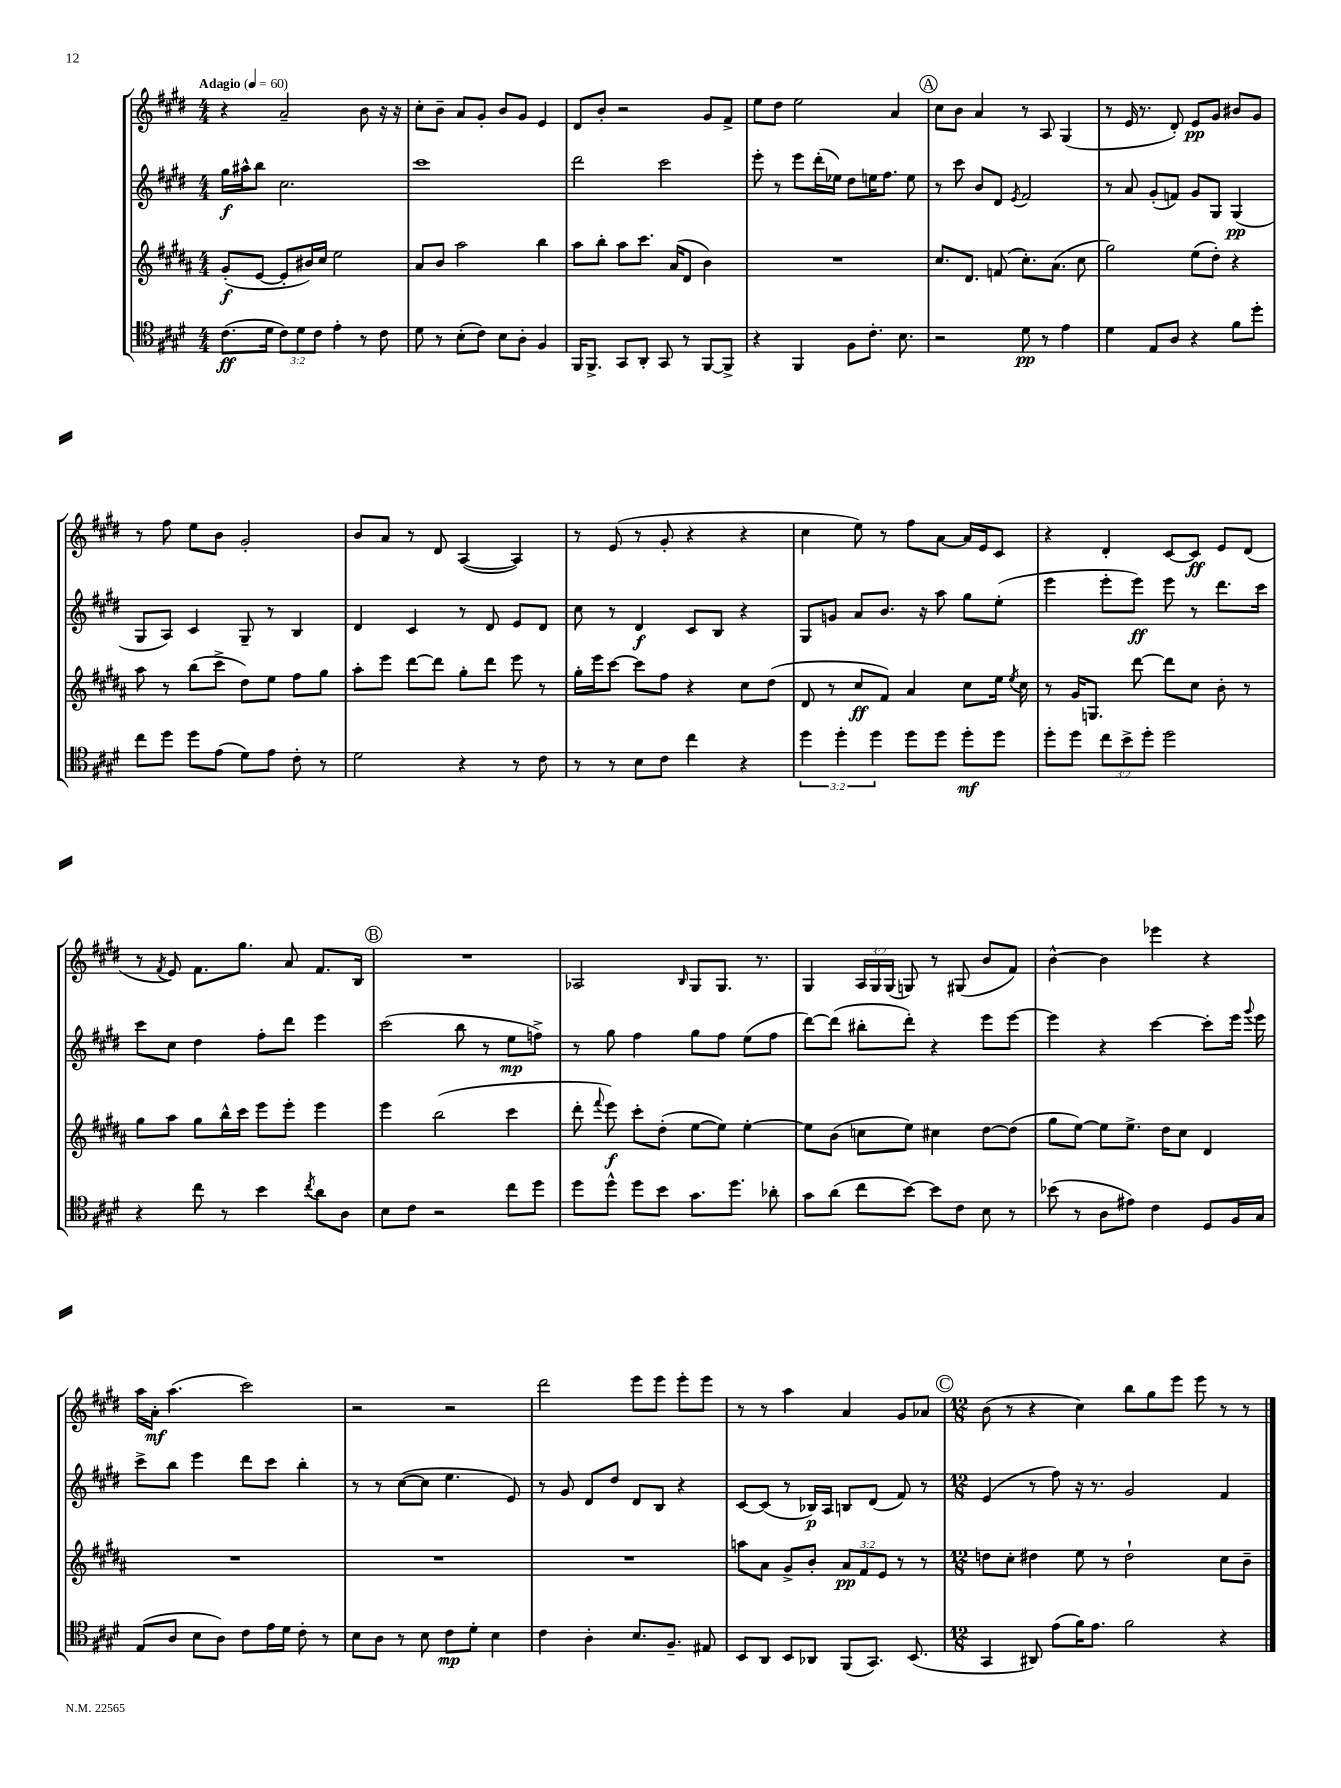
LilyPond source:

<<
\new StaffGroup <<
\new Staff = "s0" {
    \clef treble \key e \major \numericTimeSignature \time 4/4 \override Staff.TupletNumber.text = #tuplet-number::calc-fraction-text \tempo "Adagio" 4 = 60
    \autoBeamOff r4 a'2-- b'8 r16 r16 |
    cis''8[-. b'8]-- a'8[ gis'8]-. b'8[ gis'8] e'4 |
    dis'8[ b'8]-. r2 gis'8[ fis'8]-> |
    e''8[ dis''8] e''2 a'4 |
    \mark \markup { \circle "A" } cis''8[ b'8] a'4 r8 a8 gis4( |
    r8 e'16 r8. dis'8-.) e'8[\pp gis'8] bis'8[ gis'8] |
    r8 fis''8 e''8[ b'8] gis'2-. |
    b'8[ a'8] r8 dis'8 a4~( a4) |
    r8 e'8( r8 gis'8-. r4 r4 |
    cis''4 e''8) r8 fis''8[ a'8]~ a'16[ e'16 cis'8] |
    r4 dis'4-. cis'8[~ cis'8]\ff e'8[ dis'8]( |
    r8 \acciaccatura { fis'8 } e'8) fis'8.[ gis''8.] a'8 fis'8.[ b16] |
    \mark \markup { \circle "B" } R1 |
    aes2 \grace { b16 } gis8[ gis8.] r8. |
    gis4 \tuplet 3/2 { a16[ gis16 gis16]( } g8) r8 gis8( b'8[ fis'8]) |
    b'4~-^ b'4 ees'''4 r4 |
    a''16[ a'16]-.\mf a''4.( cis'''2) |
    r2 r2 |
    dis'''2 e'''8[ e'''8] e'''8[-. e'''8] |
    r8 r8 a''4 a'4 gis'8[ aes'8] |
    \mark \markup { \circle "C" } \numericTimeSignature \time 12/8 b'8( r8 r4 cis''4) b''8[ gis''8 e'''8] e'''8 r8 r8 \bar "|." |
}
\new Staff = "s1" {
    \clef treble \key e \major \numericTimeSignature \time 4/4
    \autoBeamOff gis''16[\f ais''16-^ b''8] cis''2. |
    cis'''1 |
    dis'''2 cis'''2 |
    e'''8-. r8 e'''8[ dis'''16-.( ees''16]) dis''8[ e''16 fis''8.] e''8 |
    \mark \markup { \circle "A" } r8 cis'''8 b'8[ dis'8] \acciaccatura { e'8 } fis'2 |
    r8 a'8 gis'8[-.( f'8]) gis'8[ gis8] gis4\pp( |
    gis8[ a8]) cis'4 gis8-- r8 b4 |
    dis'4 cis'4 r8 dis'8 e'8[ dis'8] |
    cis''8 r8 dis'4\f cis'8[ b8] r4 |
    gis8[ g'8] a'8[ b'8.] r16 a''8 gis''8[ e''8]-.( |
    e'''4 e'''8[-. e'''8]\ff) e'''8 r8 dis'''8.[ cis'''16] |
    cis'''8[ cis''8] dis''4 fis''8[-. dis'''8] e'''4 |
    \mark \markup { \circle "B" } cis'''2( b''8 r8 e''8[\mp f''8]->) |
    r8 gis''8 fis''4 gis''8[ fis''8] e''8[( fis''8] |
    dis'''8[~) dis'''8]( bis''8[-. dis'''8]-.) r4 e'''8[ e'''8]~ |
    e'''4 r4 cis'''4~ cis'''8[-. e'''16] \appoggiatura { gis'''8 } e'''16 |
    cis'''8[-> b''8] e'''4 dis'''8[ cis'''8] b''4-. |
    r8 r8 cis''8[~( cis''8] e''4. e'8) |
    r8 gis'8 dis'8[ dis''8] dis'8[ b8] r4 |
    cis'8[~ cis'8]( r8 bes16[\p) a16] b8[ dis'8]( fis'8) r8 |
    \mark \markup { \circle "C" } \numericTimeSignature \time 12/8 e'4( r8 fis''8) r16 r8. gis'2 fis'4 \bar "|." |
}
\new Staff = "s2" {
    \clef treble \key b \major \numericTimeSignature \time 4/4 \override Staff.TupletNumber.text = #tuplet-number::calc-fraction-text
    \autoBeamOff gis'8[-.\f( e'8]~ e'8[-. bis'16) cis''16] e''2 |
    ais'8[ b'8] ais''2 b''4 |
    ais''8[ b''8]-. ais''8[ cis'''8.] ais'16[( dis'8] b'4) |
    R1 |
    \mark \markup { \circle "A" } cis''8.[ dis'8.] f'8( cis''8.[-.) ais'8.]( cis''8 |
    gis''2) e''8[( dis''8]-.) r4 |
    ais''8 r8 b''8[( cis'''8]-> dis''8[) e''8] fis''8[ gis''8] |
    ais''8[-. e'''8] dis'''8[~ dis'''8] gis''8[-. dis'''8] e'''8 r8 |
    gis''16[-. e'''16 cis'''8]~ cis'''8[ fis''8] r4 cis''8[ dis''8]( |
    dis'8 r8 cis''8[\ff fis'8]) ais'4 cis''8[ e''16] \acciaccatura { e''8 } cis''16 |
    r8 gis'16[ g8.] dis'''8~ dis'''8[ cis''8] b'8-. r8 |
    gis''8[ ais''8] gis''8[ b''16-^ cis'''16] e'''8[ e'''8]-. e'''4 |
    \mark \markup { \circle "B" } e'''4 b''2( cis'''4 |
    dis'''8-. \appoggiatura { fis'''8 } e'''8\f) cis'''8[-. dis''8]-.( e''8[~ e''8]) e''4~-. |
    e''8[ b'8]( c''8[ e''8]) cis''4 dis''8[~ dis''8]( |
    gis''8[ e''8]~) e''8[ e''8.]-> dis''16[ cis''8] dis'4 |
    R1 |
    R1 |
    R1 |
    a''8[ ais'8] gis'8[-> b'8]-. \tuplet 3/2 { ais'8[\pp fis'8 e'8] } r8 r8 |
    \mark \markup { \circle "C" } \numericTimeSignature \time 12/8 d''8[ cis''8]-. dis''4 e''8 r8 dis''2-! cis''8[ b'8]-- \bar "|." |
}
\new Staff = "s3" {
    \clef tenor \key e \major \numericTimeSignature \time 4/4 \override Staff.TupletNumber.text = #tuplet-number::calc-fraction-text
    \autoBeamOff cis'8.[\ff( dis'16] \tuplet 3/2 { cis'8[) dis'8 cis'8] } e'4-. r8 cis'8 |
    dis'8 r8 b8[-.( cis'8]) b8[ a8]-. fis4 |
    fis,16[ fis,8.]-> gis,8[ a,8]-. gis,8 r8 fis,8[~ fis,8]-> |
    r4 fis,4 fis8[ cis'8.]-. b8. |
    \mark \markup { \circle "A" } r2 dis'8\pp r8 e'4 |
    dis'4 e8[ a8] r4 fis'8[ dis''8]-. |
    cis''8[ dis''8] dis''8[ e'8]( dis'8[) e'8] cis'8-. r8 |
    dis'2 r4 r8 cis'8 |
    r8 r8 b8[ cis'8] cis''4 r4 |
    \tuplet 3/2 { dis''4 dis''4-. dis''4 } dis''8[ dis''8] dis''8[-.\mf dis''8] |
    dis''8[-. dis''8] \tuplet 3/2 { cis''8[ b'8-> dis''8]-. } dis''2 |
    r4 cis''8 r8 b'4 \acciaccatura { cis''8 } a'8[ a8] |
    \mark \markup { \circle "B" } b8[ cis'8] r2 cis''8[ dis''8] |
    dis''8[ dis''8]-^ dis''8[ b'8] gis'8.[ dis''8.] aes'8-. |
    gis'8[ a'8]( cis''8[ b'8]~) b'8[ cis'8] b8 r8 |
    bes'8( r8 a8[ eis'8]) cis'4 dis8[ fis16 gis16] |
    e8[( a8] b8[ a8]) cis'8[ e'16 dis'16] cis'8-. r8 |
    b8[ a8] r8 b8 cis'8[\mp dis'8]-. b4 |
    cis'4 a4-. b8.[ fis8.]-- eis8 |
    b,8[ a,8] b,8[ aes,8] fis,8[( gis,8.]) b,8.( |
    \mark \markup { \circle "C" } \numericTimeSignature \time 12/8 gis,4 ais,8) e'8[( fis'16) e'8.] fis'2 r4 \bar "|." |
}
>>
>>
\layout { \context { \Score \remove "Bar_number_engraver" } }
